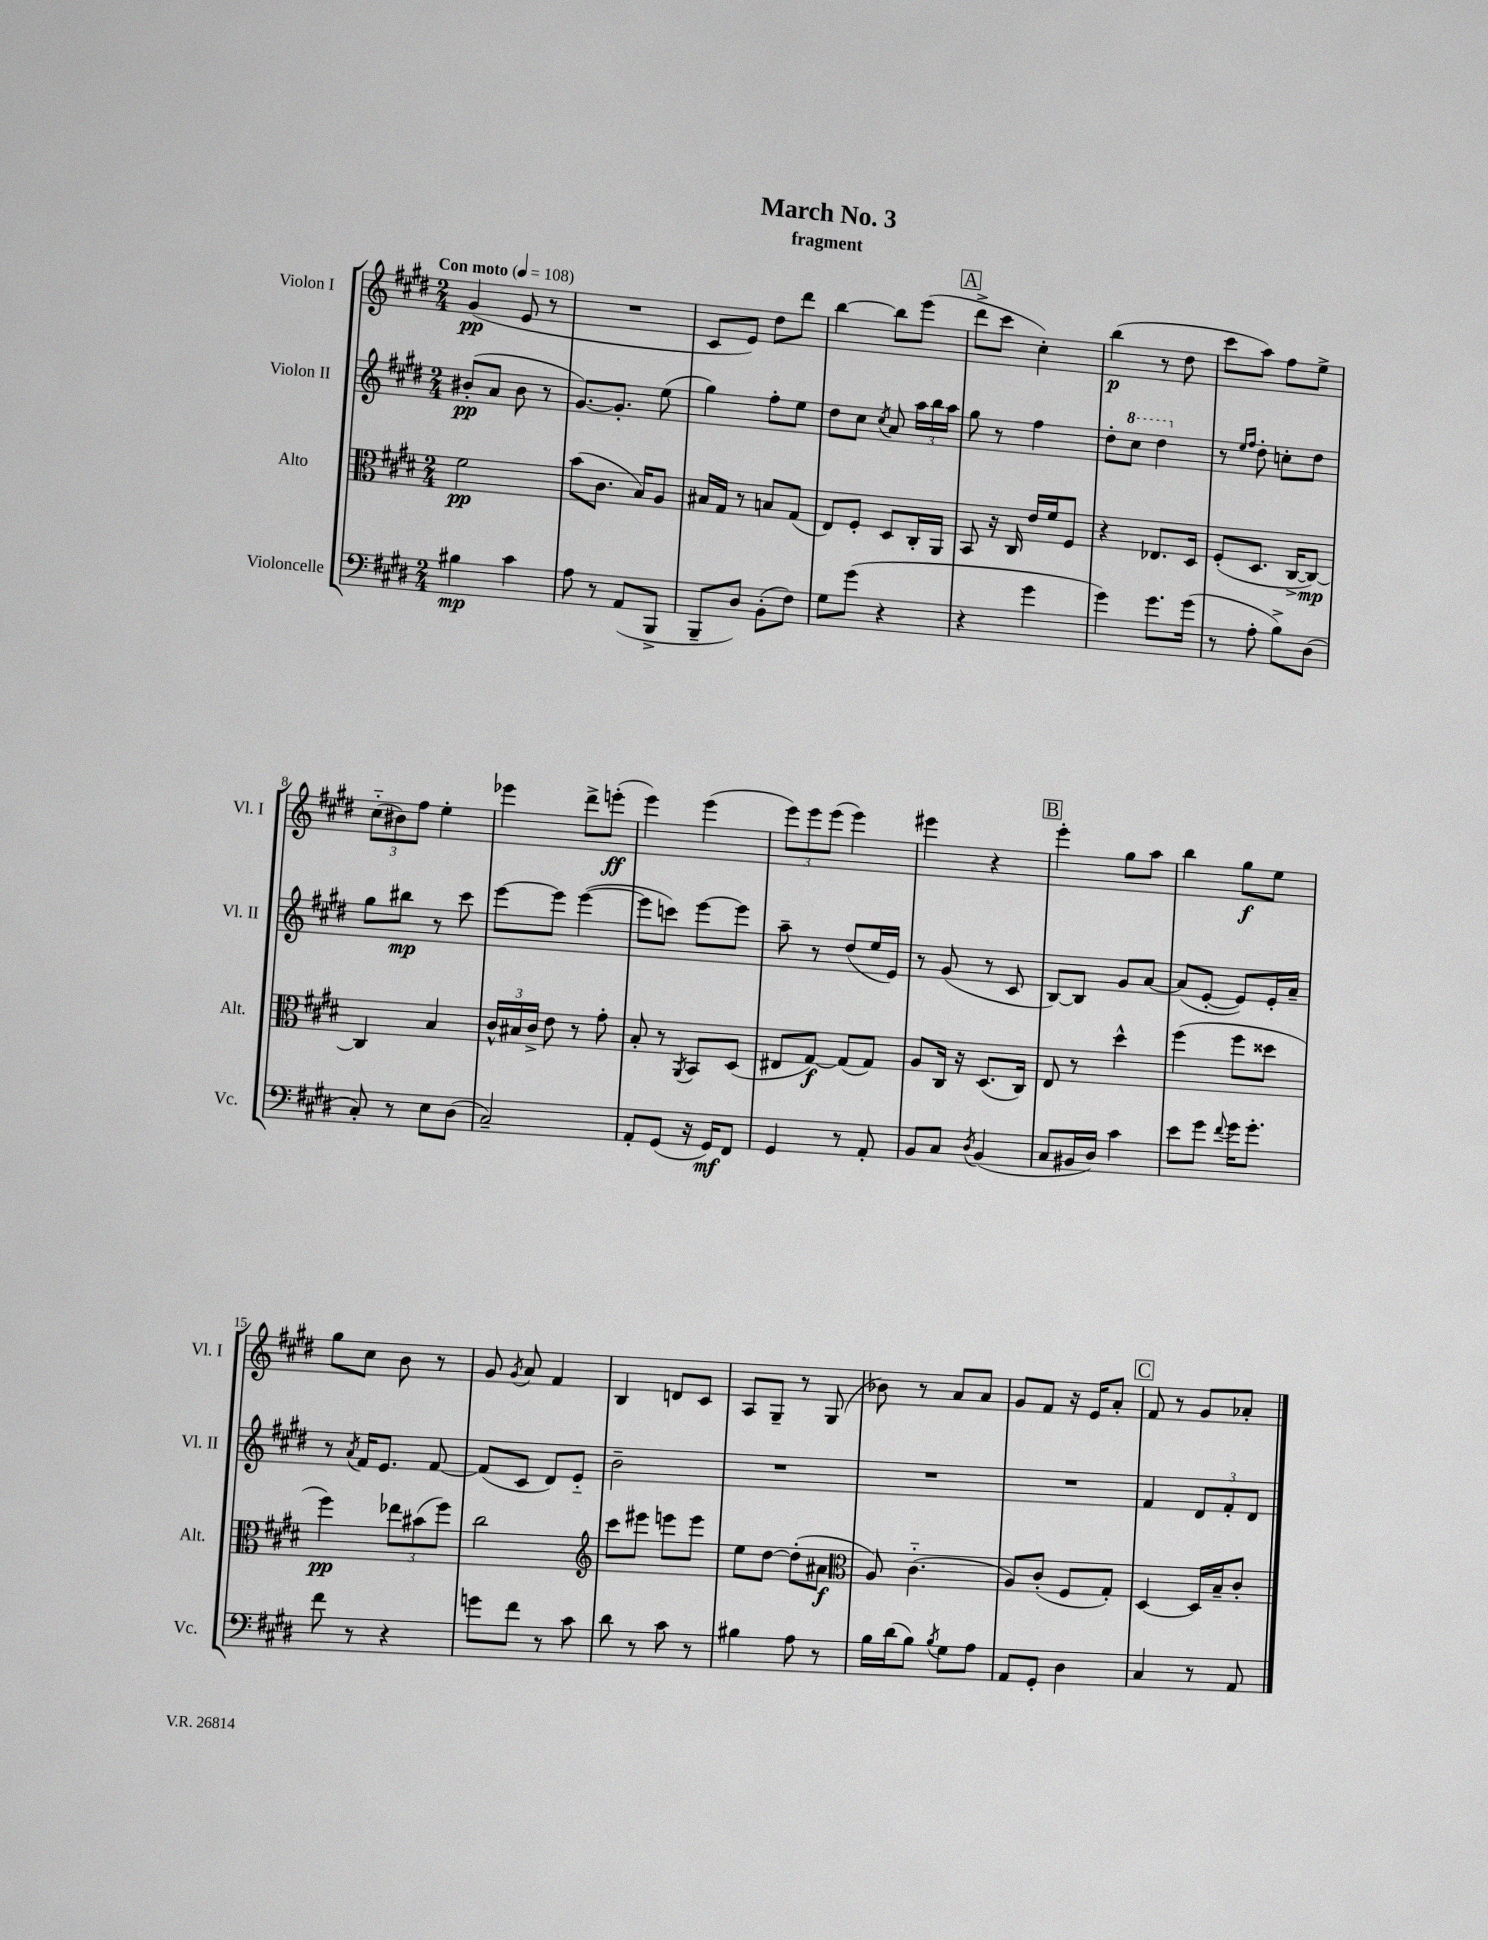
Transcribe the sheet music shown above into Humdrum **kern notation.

**kern	**kern	**kern	**kern
*staff4	*staff3	*staff2	*staff1
*clefF4	*clefC3	*clefG2	*clefG2
*k[f#c#g#d#]	*k[f#c#g#d#]	*k[f#c#g#d#]	*k[f#c#g#d#]
*M2/4	*M2/4	*M2/4	*M2/4
*MM108	*MM108	*MM108	*MM108
4B#\	2f#\	(8b#'/L	(4g#/
.	.	8a/J	.
4c#\	.	8b#\	8e/
.	.	8r	8r
=	=	=	=
8A\	(8b\L	[8.g#/L)	2r
8r	8.c#\J	.	.
.	.	8.g#'/]J	.
(8AA/L	.	.	.
.	16B/LK)	.	.
8BBB^/J	8A/J	(8ee\	.
=	=	=	=
8BBB~/L	16B#/LL	4gg#\)	8c#/L
.	16G#/JJ	.	.
8D#/J)	8r	.	8e/J)
(8BB'\L	8B/L	8ff#'\L	8dd#\L
8F#\J)	(8G#/J	8ee\J	8ddd#\J
=	=	=	=
8G#\L	8E/L)	8dd#\L	[4bb\
(8g#\J	8F#'/J	8cc#\J	.
.	.	8qcc#/	.
4r	8D#/L	8a/	8bb\]L
.	16C#'/L	24aa\LL	(8eee\J
.	.	24bb\	.
.	16AA/JJ	.	.
.	.	24aa\JJ	.
=	=	=	=
4r	8BB/	8gg#\	8ddd#^\L
.	16r	8r	8ccc#\J
.	16C#/	.	.
4g#\	16e/LL	4ff#\	4cc#'\)
.	16f#/J	.	.
.	8F#/J	.	.
=	=	=	=
4g#\)	4r	8dd#'\L	(4bb\
.	.	8ccc#\J	.
8.g#\L	8.E-/L	4ddd#\	8r
.	.	.	8dd#\
(16g#\Jk	16D#/Jk	.	.
=	=	=	=
8r	(8F#'/L	8r	8ccc#\L
.	.	16qqee/LL	.
.	.	16qqff#/JJ	.
8A'\	8.D#/J	8dd#'\	8aa\J)
8B^\L)	.	8cc'\L	8ff#\L
.	[16C#^/LK	.	.
(8D#\J	8C#/_J)	8dd#\J	8ee^\J
=	=	=	=
8C#'/)	4C#/]	8gg#\L	(12cc#'~\L
.	.	.	12b#\)
8r	.	8bb#\J	.
.	.	.	12ff#\J
8E\L	4B/	8r	4ee'\
(8D#\J	.	8ccc#\	.
=	=	=	=
2C#~/)	24c#^^/LL	[8eee\L	4eee-\
.	24B#/	.	.
.	24c#^/JJ	.	.
.	8e\	8eee\]J	.
.	8r	([4eee\	8ddd#^\L
.	8g#'\	.	(8eee'\J
=	=	=	=
8AA'/L	8B'/	8eee\]L	4eee\)
(8GG#/J	8r	8ccc\J)	.
.	8qAA/	.	.
16r	8BB/L	[8eee\L	(4eee\
16GG#/LK)	.	.	.
8FF#/J	(8D#/J	8eee\]J	.
=	=	=	=
4GG#/	8E#/L	8aa~\	12eee\L)
.	.	.	12eee\
.	[8G#/J)	8r	.
.	.	.	(12eee\J
8r	(8G#/]L	(8dd#/L	4eee\)
8AA'/	8G#/J)	16ee/L	.
.	.	16e/JJ)	.
=	=	=	=
8BB/L	8A/L	8r	4eee#\
8C#/J	16C#/Jk	(8g#/	.
.	16r	.	.
8qD#/	.	.	.
(4BB/	(8.D#/L	8r	4r
.	.	8c#/	.
.	16C#/Jk)	.	.
=	=	=	=
8C#/L	8E/	[8B/L)	4eee'\
16BB#/L	8r	8B/]J	.
16D#/JJ)	.	.	.
4c#\	4dd#^^\	8g#/L	8gg#\L
.	.	[8a/J	8aa\J
=	=	=	=
8e\L	(4ff#\	(8a/]L	4bb\
8g#\J	.	[8e'/J	.
8qqf#/	.	.	.
16g#\LK	8ff#\L	8e/]L)	8gg#\L
8.g#'\J	.	.	.
.	8dd##\J	16e'/L	8ee\J
.	.	16a~/JJ	.
=	=	=	=
8f#\	4ff#\)	8r	8gg#\L
.	.	8qa/	.
8r	.	16f#/LK	8cc#\J
.	.	8.e/J	.
4r	12ee-\L	.	8b\
.	(12b#\	.	.
.	.	[8f#/	8r
.	12ff#\J)	.	.
=	=	=	=
8g\L	2cc#\	(8f#/]L	8g#/
.	.	.	8qg#/
8f#\J	.	8c#/J	8a/
8r	.	8d#/L)	4f#/
8c#\	.	8e'~/J	.
=	=	=	=
*	*clefG2	*	*
8d#\	8ccc#\L	2b~\	4B/
8r	8eee#\J	.	.
8c#\	8eee\L	.	8d/L
8r	8eee\J	.	8c#/J
=	=	=	=
4B#\	8ee\L	2r	8A/L
.	[8dd#\J	.	8G#~/J
8A\	(8dd#'\]L	.	8r
8r	8a#\J	.	(8G#/
=	=	=	=
*	*clefC3	*	*
16B\LL	8A/)	2r	8b-\)
(16d#\J	.	.	.
8B\J)	(4.c#'~\	.	8r
8qB/	.	.	.
8G#\L	.	.	8a/L
8A\J	.	.	8a/J
=	=	=	=
8AA/L	8A/L)	2r	8g#/L
8GG#'/J	(8c#'/J	.	8f#/J
4D#\	8F#/L	.	16r
.	.	.	16e/LK
.	8G#'/J)	.	8a'/J
=	=	=	=
4C#/	[4D#/	4f#/	8f#/
.	.	.	8r
8r	16D#/]LL	12d#/L	8g#/L
.	16B~/J	.	.
.	.	12f#'/	.
8AA/	8c#'/J	.	8a-'/J
.	.	12d#/J	.
==	==	==	==
*-	*-	*-	*-
